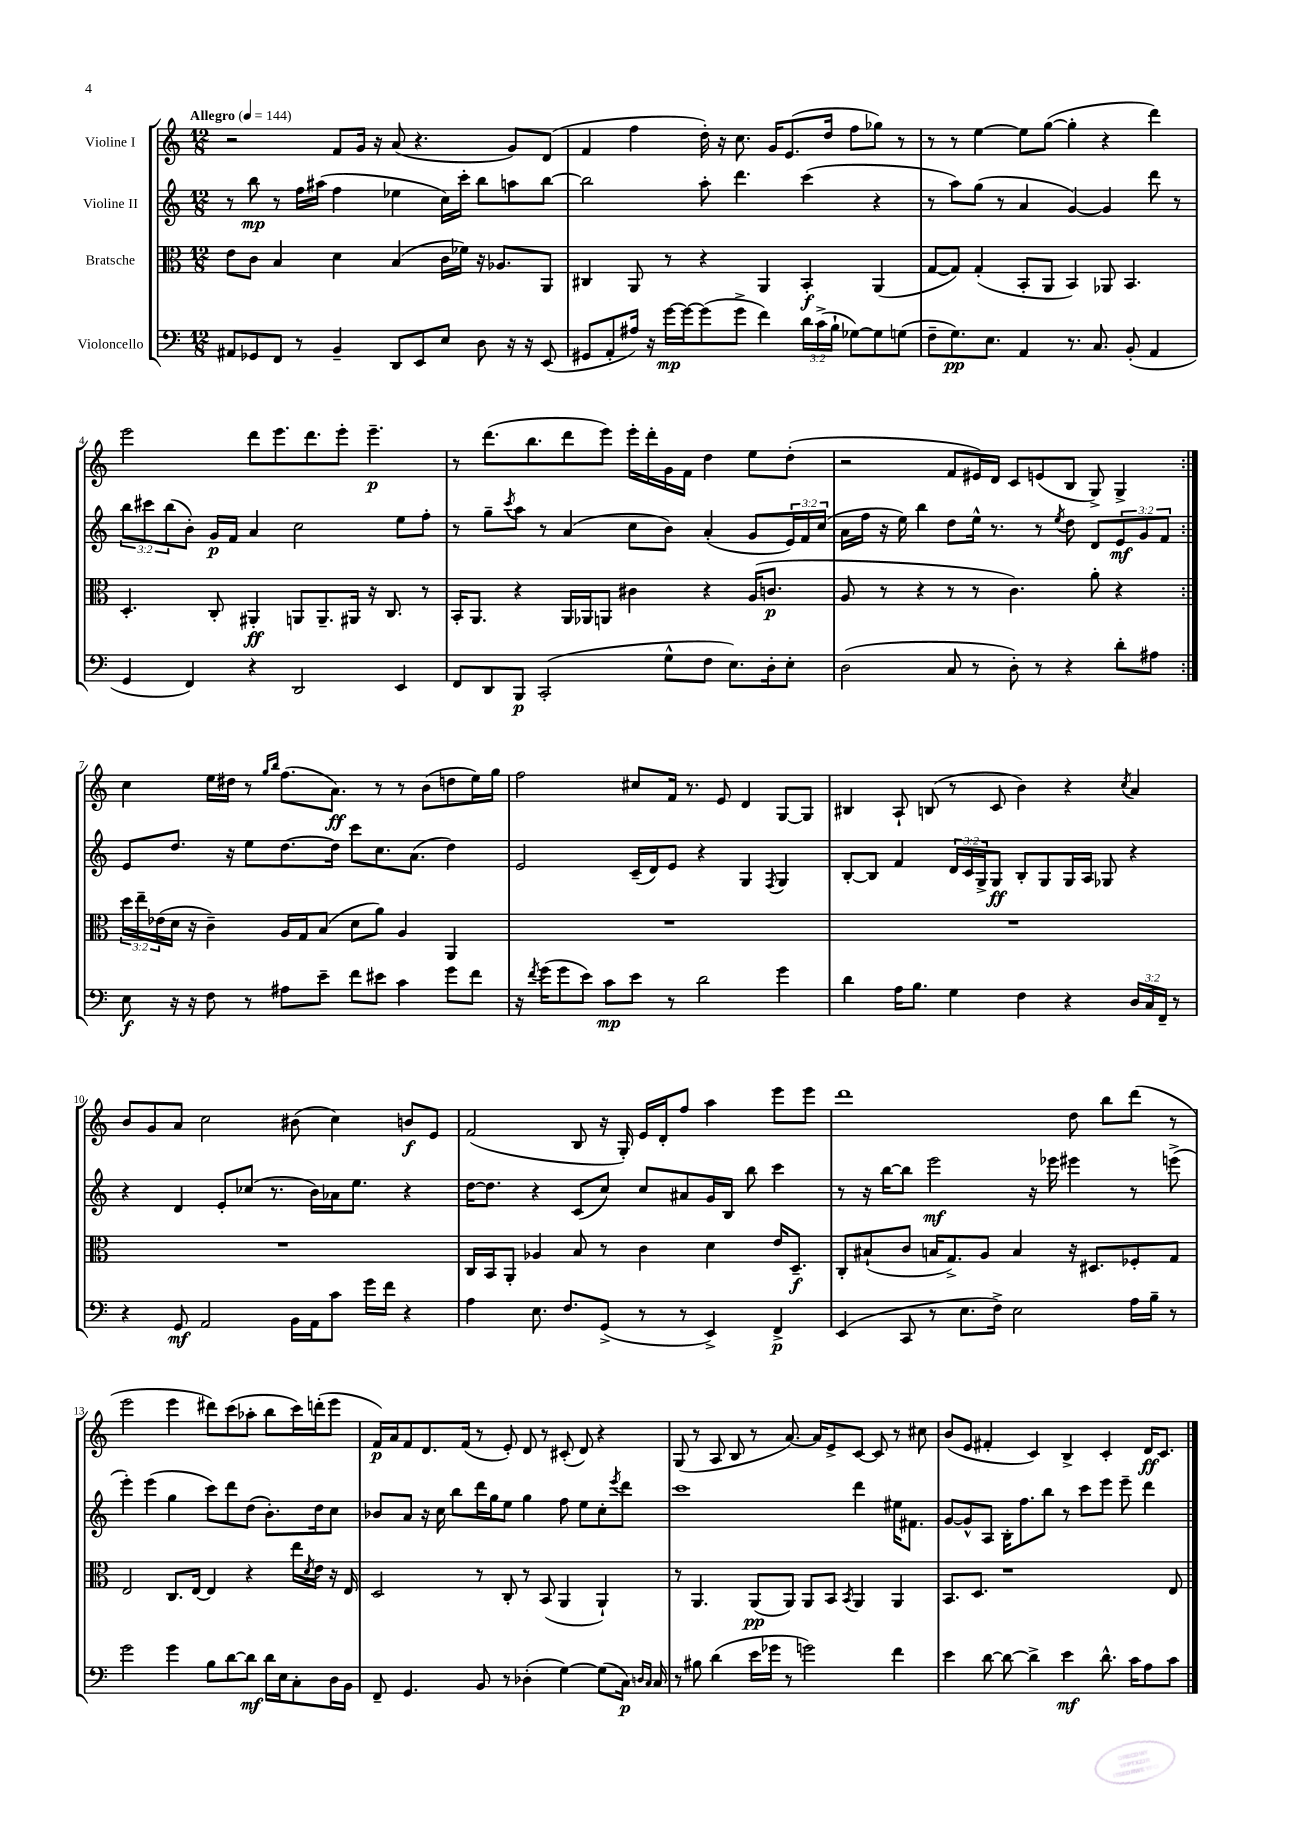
<<
\new StaffGroup <<
\new Staff = "s0" \with { instrumentName = "Violine I" } {
    \clef treble \key c \major \numericTimeSignature \time 12/8 \tempo "Allegro" 4 = 144
    \repeat volta 2 { r2 f'8 g'16 r16 a'8( r4. g'8) d'8( |
    f'4 f''4 d''16-.) r16 c''8. g'16 e'8.( d''16 f''8 ges''8) r8 |
    r8 r8 e''4~ e''8 g''8~( g''4-. r4 d'''4) |
    e'''2 d'''8 e'''8. d'''8. e'''8-. e'''4.--\p |
    r8 d'''8.( b''8. d'''8 e'''8) e'''16-. d'''16-. g'16 f'16 d''4 e''8 d''8-.( |
    r2 f'8 eis'16) d'16 c'8 e'8( b8 g8->) g4-> | }
    c''4 e''16 dis''16 r8 \grace { g''16 b''16 } f''8.( a'8.\ff) r8 r8 b'8( d''8 e''16) g''16 |
    f''2 cis''8 f'16 r8. e'8 d'4 g8~ g8 |
    bis4 a8-! b8( r8 c'8 b'4) r4 \acciaccatura { c''8 } a'4 |
    b'8 g'8 a'8 c''2 bis'8( c''4) b'8\f e'8 |
    f'2( b8 r16 g16-.) e'16 d'16-. f''8 a''4 e'''8 e'''8 |
    d'''1 d''8 b''8 d'''8( r8 |
    e'''2 e'''4 dis'''8) c'''8( aes''8-. b''8 c'''16) d'''16-.( e'''8 |
    f'16\p) a'16 f'8 d'8. f'16( r8 e'8-.) d'8 r8 cis'8-.( d'8) r4 |
    g8( r8 a8 b8 r8 a'8.~) a'16 e'8-> c'8~ c'8 r8 cis''8 |
    b'8( e'8 fis'4-. c'4) b4-> c'4-. d'16\ff c'8. \bar "|." |
}
\new Staff = "s1" \with { instrumentName = "Violine II" } {
    \clef treble \key c \major \numericTimeSignature \time 12/8 \override Staff.TupletNumber.text = #tuplet-number::calc-fraction-text
    \repeat volta 2 { r8 b''8\mp r8 f''16 ais''16( f''4 ees''4 c''16) c'''16-. b''8 a''8 b''8~ |
    b''2 a''8-. d'''4. c'''4( r4 |
    r8 a''8) g''8( r8 a'4 g'4~) g'4 d'''8 r8 |
    \tuplet 3/2 { b''8 cis'''8 b''8( } b'8-.) g'16\p f'16 a'4 c''2 e''8 f''8-. |
    r8 g''8-- \acciaccatura { c'''8 } a''8 r8 a'4( c''8 b'8) a'4-.( g'8 \tuplet 3/2 { e'16) f'16 c''16( } |
    a'16 f''16 r16 e''16) b''4 d''8 e''16-^ r8. r8 \acciaccatura { e''8 } d''8 d'8 \tuplet 3/2 { e'8\mf g'8 f'8 } | }
    e'8 d''8. r16 e''8 d''8.~ d''16 c'''8 c''8. a'8.( d''4) |
    e'2 c'16--( d'16) e'8 r4 g4 \acciaccatura { f8 } g4 |
    b8~-. b8 f'4 \tuplet 3/2 { d'16 c'16 g16-> } g8\ff b8-. g8 g16 a16 ges8 r4 |
    r4 d'4 e'8-. ces''8( r8. b'16) aes'16 e''8. r4 |
    d''16~ d''8. r4 c'8( c''8) c''8 ais'8 g'16 b16 b''8 c'''4 |
    r8 r16 b''16~ b''8 e'''2\mf r16 ees'''16 eis'''4 r8 e'''8->( |
    e'''4-.) e'''4( g''4 c'''8) d'''8 d''8( b'8.-.) d''16 c''8 |
    bes'8 a'8 r16 c''16 b''8 d'''16 g''16 e''8 g''4 f''8 e''8 c''8-. \acciaccatura { e'''8 } d'''8 |
    c'''1 d'''4 eis''16 fis'8. |
    g'8~ g'8-^ a8 b16-. f''8. b''8 r8 c'''8 e'''8 e'''8-- d'''4 \bar "|." |
}
\new Staff = "s2" \with { instrumentName = "Bratsche" } {
    \clef alto \key c \major \numericTimeSignature \time 12/8 \override Staff.TupletNumber.text = #tuplet-number::calc-fraction-text
    \repeat volta 2 { e'8 c'8 b4 d'4 b4( c'16 fes'16) r16 aes8. a,8 |
    cis4 a,8 r8 r4 a,4 b,4-.\f a,4( |
    g8~ g8) g4-.( b,8-. a,8 b,4) aes,8 b,4. |
    d4.-. c8-. ais,4-.\ff a,8 a,8.-- ais,16 r16 c8. r8 |
    b,16-. a,8. r4 a,16 aes,16 a,8 cis'4 r4 a16( c'8.\p |
    a8 r8 r4 r8 r8 c'4.) a'8-. r4 | }
    \tuplet 3/2 { d''16 e''16-- ees'16( } d'16 r16 c'4--) a16 g16 b8( d'8 a'8) a4 a,4 |
    R1. |
    R1. |
    R1. |
    c16 b,16 a,8-. aes4 b8 r8 c'4 d'4 e'16 d8.--\f |
    c8-. bis8-!( c'8 b16 g8.->) a8 b4 r16 dis8. fes8-. g8 |
    e2 c8. e16~ e4 r4 e''16 \acciaccatura { d'8 } e'16 r16 e16 |
    d2 r8 c8-. r8 b,8( a,4 a,4-!) |
    r8 a,4. a,8\pp( a,8) a,8 b,8 \acciaccatura { b,8 } a,4 a,4 |
    b,8. d8. r1 e8 \bar "|." |
}
\new Staff = "s3" \with { instrumentName = "Violoncello" } {
    \clef bass \key c \major \numericTimeSignature \time 12/8 \override Staff.TupletNumber.text = #tuplet-number::calc-fraction-text
    \repeat volta 2 { ais,8 ges,8 f,8 r8 b,4-- d,8 e,8 e8 d8 r16 r16 e,8( |
    gis,8 a,8-. ais16) r16 g'16~\mp g'16~ g'8( g'8-> f'4) \tuplet 3/2 { d'16 c'16->( b16-! } ges8~) ges8 g8( |
    f8-- g8.\pp) e8. a,4 r8. c8. b,8-.( a,4 |
    g,4 f,4) r4 d,2 e,4 |
    f,8 d,8 b,,8\p c,2-.( g8-^ f8 e8.) d16-. e8-. |
    d2( c8 r8 d8-.) r8 r4 d'8-. ais8 | }
    e8\f r16 r16 f8 r8 ais8 e'8-- f'8 eis'8 c'4 g'8 f'8 |
    r16 \acciaccatura { f'8 } g'16( g'8 e'8) c'8\mp e'8 r8 d'2 g'4 |
    d'4 a16 b8. g4 f4 r4 \tuplet 3/2 { d16 c16 f,16-- } r8 |
    r4 g,8\mf a,2 b,16 a,16 c'8 g'16 f'16 r4 |
    a4 e8. f8. g,8->( r8 r8 e,4->) f,4->\p |
    e,4( c,8 r8 e8. f16->) e2 a16 b16-- r8 |
    g'2 g'4 b8 d'8~ d'8\mf d'16 e16 c8-. d16 b,16 |
    f,8-- g,4. b,8 r8 des4-.( g4~) g8( c16\p) \grace { d16 c16 } c16 |
    r8 bis8 d'4( e'16 ges'16 r8 g'2) f'4 |
    e'4 d'8~ d'8~ d'4-> e'4\mf d'8.-^ c'16 a8 c'8 \bar "|." |
}
>>
>>
